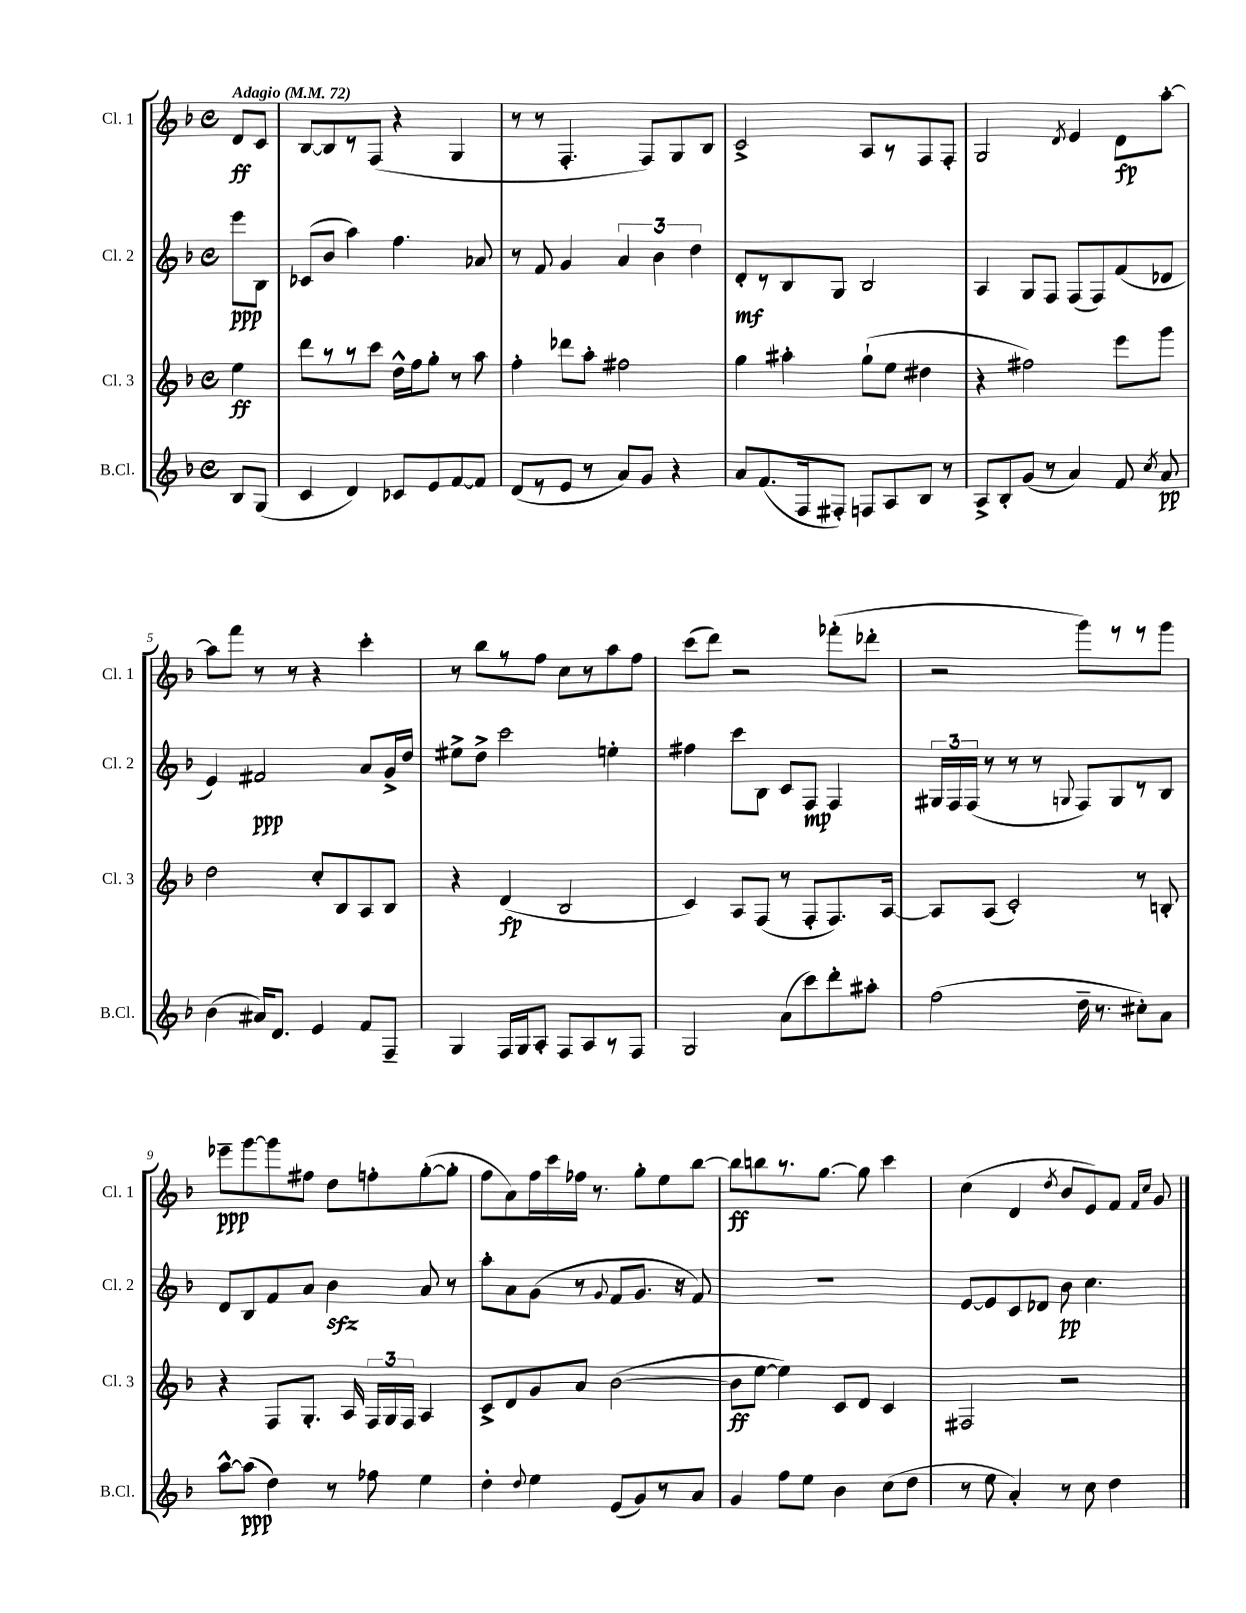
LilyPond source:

<<
\new StaffGroup <<
\new Staff = "s0" \with { instrumentName = "Cl. 1" shortInstrumentName = "Cl. 1" } {
    \clef treble \key f \major \defaultTimeSignature \time 4/4 \partial 4 \tempo "Adagio" 4 = 72
    \autoBeamOff d'8[\ff c'8] |
    bes8[~ bes8 r8 f8]( r4 g4 |
    r8 r8 f4.-. f8[) g8 bes8] |
    c'2-> a8[ r8 f8 f8]-. |
    g2 \acciaccatura { d'8 } e'4 d'8[\fp a''8]~-. |
    a''8[ f'''8] r8 r8 r4 c'''4-. |
    r8 bes''8[ r8 f''8] c''8[ r8 a''8 f''8] |
    c'''8[( d'''8]) r2 fes'''8[-.( des'''8]-. |
    r2 g'''8[) r8 r8 g'''8] |
    ees'''8[--\ppp g'''8~ g'''8 fis''8] d''8[ f''8-. g''8~-.( g''8]-. |
    f''8[ a'8) f''16 c'''16 fes''16] r8. g''8[-. e''8 bes''8]~ |
    bes''8[\ff b''8 r8. g''8.]~ g''8 c'''4 |
    c''4( d'4 \acciaccatura { d''8 } bes'8[ e'8) f'8] \grace { f'16[ c''16] } g'8 \bar "|." |
}
\new Staff = "s1" \with { instrumentName = "Cl. 2" shortInstrumentName = "Cl. 2" } {
    \clef treble \key f \major \defaultTimeSignature \time 4/4 \partial 4
    \autoBeamOff e'''8[\ppp bes8] |
    ces'8[( bes'8] a''4) f''4. aes'8 |
    r8 f'8 g'4 \tuplet 3/2 { a'4 bes'4 d''4 } |
    d'8[-.\mf r8 bes8 g8] bes2 |
    a4 g8[ f8] f8[( f8) f'8( des'8] |
    e'4) fis'2\ppp a'8[ g'16-> d''16] |
    eis''8[-> d''8]-> c'''2 e''4-. |
    fis''4 c'''8[ bes8] c'8[ f8]\mp f4 |
    \tuplet 3/2 { gis16[ f16 f16]( } r8 r8 r8 \appoggiatura { g8 } f8[) g8 r8 bes8] |
    d'8[ bes8 f'8 a'8] bes'4\sfz a'8 r8 |
    a''8[-. a'8 g'8]( r8 \appoggiatura { g'8 } f'8[ g'8.] r16 f'8) |
    R1 |
    e'8[~ e'8 c'8 des'8] bes'8\pp c''4. \bar "|." |
}
\new Staff = "s2" \with { instrumentName = "Cl. 3" shortInstrumentName = "Cl. 3" } {
    \clef treble \key f \major \defaultTimeSignature \time 4/4 \partial 4
    \autoBeamOff e''4\ff |
    d'''8[ r8 r8 c'''8] d''16[-^ f''16 g''8]-. r8 a''8 |
    f''4-. des'''8[ a''8]-. fis''2 |
    g''4 ais''4-. g''8[-!( e''8] dis''4 |
    r4 fis''2) e'''8[ g'''8] |
    d''2 c''8[-. bes8 a8 bes8] |
    r4 d'4\fp( bes2 |
    c'4) a8[ f8]( r8 f8[-. f8.) a16]~ |
    a8[ a8]( c'2-.) r8 b8-. |
    r4 f8[ g8.]-. a16 \tuplet 3/2 { f16[ g16 f16] } a4 |
    c'8[-> d'8 g'8 a'8] bes'2~( |
    bes'8[\ff e''8]~ e''4) c'8[ d'8] c'4 |
    fis2 r2 \bar "|." |
}
\new Staff = "s3" \with { instrumentName = "B.Cl." shortInstrumentName = "B.Cl." } {
    \clef treble \key f \major \defaultTimeSignature \time 4/4 \partial 4
    \autoBeamOff bes8[ g8]( |
    c'4 d'4) ces'8[ e'8 f'8~ f'8] |
    d'8[( r8 e'8] r8 a'8[) g'8] r4 |
    a'8[ f'8.( f16 fis8]-.) f8[ a8 bes8] r8 |
    a8[-> bes8-. g'8]( r8 a'4) f'8 \acciaccatura { c''8 } a'8\pp |
    bes'4( ais'16[) d'8.] e'4 f'8[ f8]-- |
    g4 f16[ g16 a8]-. f8[ a8 r8 f8] |
    g2 a'8[( c'''8) d'''8-. ais''8]-. |
    f''2( d''16-- r8. cis''8[-.) a'8] |
    a''8[~-^ a''8]\ppp( d''4) r8 fes''8 e''4 |
    d''4-. \appoggiatura { d''8 } e''4 e'8[( g'8) r8 a'8] |
    g'4 f''8[ e''8] bes'4 c''8[( d''8] |
    r8 e''8 a'4-.) r8 c''8 d''4 \bar "|." |
}
>>
>>
